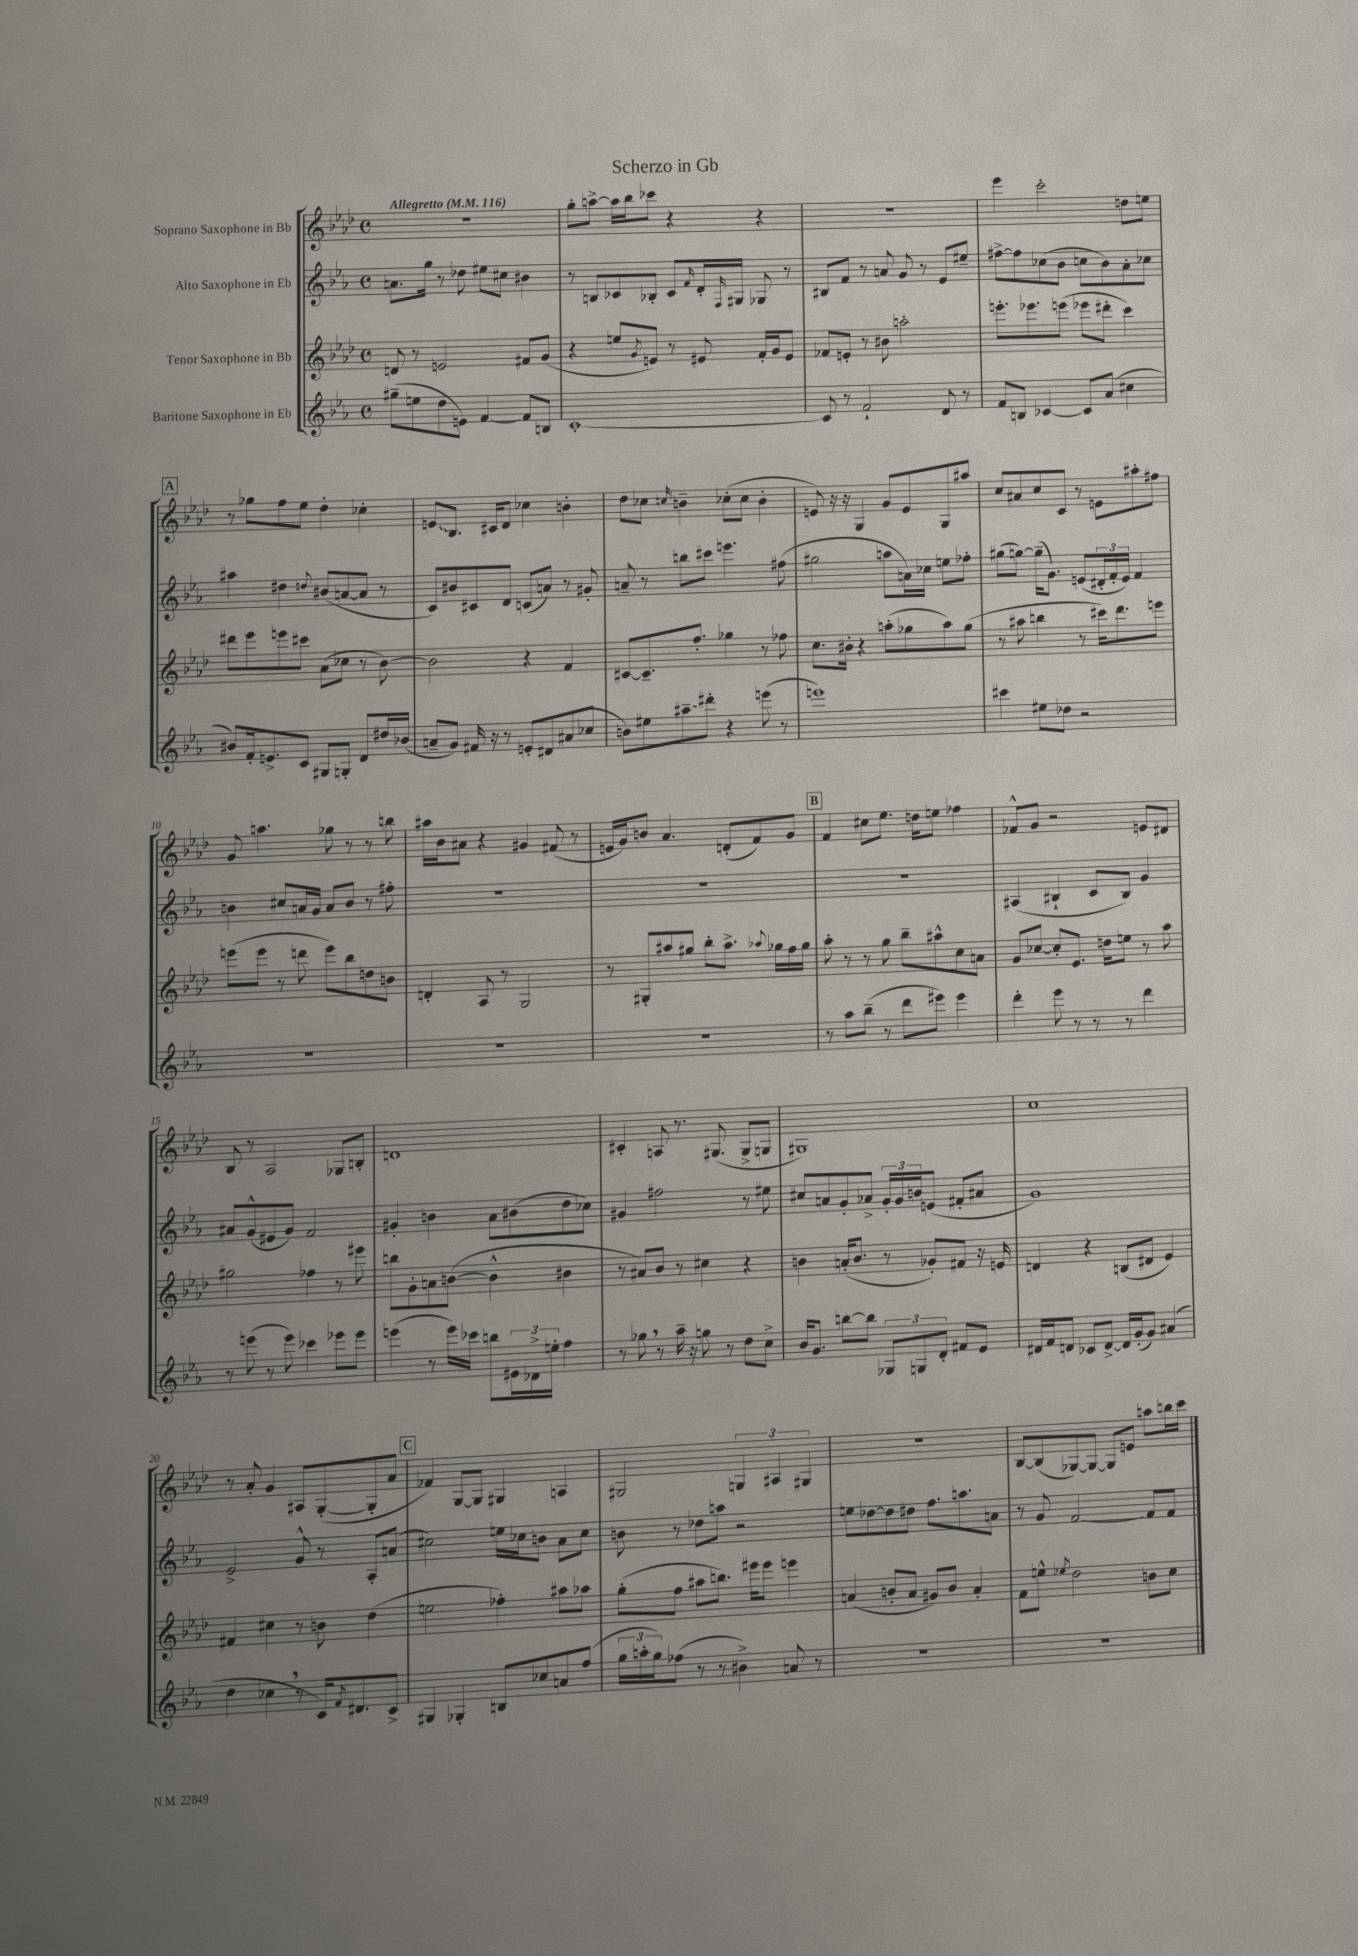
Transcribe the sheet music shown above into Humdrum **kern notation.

**kern	**kern	**kern	**kern
*staff4	*staff3	*staff2	*staff1
*clefG2	*clefG2	*clefG2	*clefG2
*k[b-e-a-]	*k[b-e-a-d-]	*k[b-e-a-]	*k[b-e-a-d-]
*M4/4	*M4/4	*M4/4	*M4/4
*met(c)	*met(c)	*met(c)	*met(c)
*MM116	*MM116	*MM116	*MM116
(8gg#~	8d	8.a	1r
8ee	8r	.	.
.	.	16gg	.
8dd	2e	8r	.
8e)	.	8dd-	.
[4f	.	8ee#	.
.	.	8cc#	.
8f]	8f#	4b#	.
8B	(8g	.	.
=	=	=	=
[1c'	4r	8r	8gg'
.	.	8B	[8aa^
.	8ee	8c-	16aa]
.	.	.	16bb-
.	8qg	.	.
.	8e)	8B-'	8ccc-
.	8r	8c-	4r
.	.	16qqf	.
.	8e#	16d'	.
.	.	16qqF	.
.	.	16G#	.
.	16f'	8G-	4r
.	16g	.	.
.	8e#	8r	.
=	=	=	=
8c]	8f-	8B#	1r
8r	8e'	8f	.
2f`	8r	8r	.
.	8b#	8a	.
.	2aa'	8g	.
.	.	8r	.
8d	.	8e-	.
8r	.	8ee#~	.
=	=	=	=
8f	8.eee'	[8ff#^	4eee-
8B	.	8ff#]	.
.	8.eee-	.	.
[4c-	.	(8cc-	2ccc'
.	(8eee	8b-	.
8c-]	8eee-	8cc	.
(8a-	8ddd#'	8b-)	.
4cc#	4ccc)	8a-'	8dd
.	.	8cc-	8ee
=	=	=	=
8b#)	8ddd#	4aa#	8r
16f'	8eee-	.	8gg-
8.e^	.	.	.
.	8eee	4dd#	8ff
8c	8ccc#	.	8ee-
.	.	8qqdd	.
8G#	(8a-	(8b#	4dd-'
8G'	8cc-	[8a	.
8d	8r	8a]	4cc-'
16dd#	[8b-)	8r	.
(16b-	.	.	.
=	=	=	=
8a~	2b-]	8c)	8e
8g)	.	8b#	8.B-
16f#	.	8c#	.
16r	.	.	16c#
8r	.	8d	8d-
8e'	4r	(8c	4cc-
8d#	.	8a)	.
(8a#	4f	8r	4b'
8cc-	.	8g#'	.
=	=	=	=
8b)	[8c#	8a~	8dd-
8ee#	8.c#~]	8r	8cc-
.	.	.	16qqcc
8aa#~	.	8bb	4b~
.	8.ff'	.	.
8ddd#'	.	8ccc#	.
4r	4gg-	4.eee	(8cc-'
.	.	.	8cc-
(8eee	8r	.	4b'
8r	8ff-	(8ff#	.
=	=	=	=
1eee)	8.cc	2gg#	8e)
.	.	.	16r
.	16b#'	.	16r
.	4r	.	4G
.	(8aa'	8aa	8g
.	8gg-	16a)	8e
.	.	16cc-	.
.	8aa)	8ee	8G
.	(8gg-	8ff-'	8aa#
=	=	=	=
4ccc#	8r	(8gg#	8cc
.	8aa#	[8gg)	8a#
8ee#	4bb	(16gg~]	8cc
.	.	8.g)	.
8dd-	.	.	8c
2r	8r	(8e	8r
.	16ccc#)	24d#'	8e
.	.	24f'	.
.	8.ddd-	.	.
.	.	24e)	.
.	.	4f	8aa#'
.	8eee	.	8ff#
=	=	=	=
1r	(8eee	4b	8g
.	8eee	.	4.aa
.	8r	8cc#	.
.	8ddd	16a	.
.	.	16g	.
.	8eee)	8a	8gg-
.	8bb-	8b	8r
.	8dd	8r	8r
.	8b	8ff#'	8bb
=	=	=	=
1r	4d'	1r	16aa#
.	.	.	16b-
.	.	.	8a#
.	8A-	.	4r
.	8r	.	.
.	2G	.	4g#
.	.	.	(8f#
.	.	.	8r
=	=	=	=
1r	8r	1r	16e
.	.	.	16g)
.	8G#'	.	8b
.	8aa#	.	4.a-
.	8gg#	.	.
.	8bb-'	.	.
.	8.aa#^	.	(8d'
.	.	.	8f)
.	8qqaa-	.	.
.	16gg-	.	.
.	16ff	.	8g
.	16gg-	.	.
=	=	=	=
8r	8aa-'	1r	4f
8aa-	8r	.	.
(8bb-~	8r	.	8cc#
8r	8gg	.	8.ee-
8ddd	8bb-~	.	.
.	.	.	16dd
8eee#)	8aa#^^	.	8ee
4eee#	8cc	.	4ff-
.	8a	.	.
=	=	=	=
4ddd'	8g	(4A#	8f-^^
.	[8cc-	.	8g
8eee-	8cc-']	4B#`	2r
8r	8.e-	.	.
8r	.	8c	.
.	16dd	.	.
8r	8ee	8B#)	.
4ddd	8r	4g	8e
.	8aa-	.	8d#
=	=	=	=
8r	2gg#	8a#	8B-
(8eee	.	(8g^^	8r
8r	.	8e#	2A-
8eee)	.	8g)	.
4ccc-	4ff-	2f	.
8eee-	8r	.	8G-
8eee-	8eee#	.	8B'
=	=	=	=
(4eee	8bb	4g#'	1d
.	8g'	.	.
8r	8a	4b	.
16eee)	([8b	.	.
16ccc-	.	.	.
8bb	4b^^]	8a-	.
24e#	.	(8b#	.
24d-^	.	.	.
24ee'	.	.	.
4ff	4b#	8dd	.
.	.	8cc-)	.
=	=	=	=
8r	8r	4g#	4c#'
8gg-	8a#)	.	.
8r	8b-	2ff#	8A
16aa-~	8r	.	8.r
16r	.	.	.
8gg	4cc#	.	.
.	.	.	(8.G#
8r	.	.	.
8dd	4r	8r	8G#^
8cc^	.	8ee#	8G
=	=	=	=
16b-	4b	8cc#	1G#)
8.g	.	.	.
.	.	8a	.
[8bb	(16a'	8g'	.
.	8.b	.	.
8bb]	.	8a-^	.
12G-	8r	24g'	.
.	.	24g	.
12G	.	24b	.
.	8g-')	(8e	.
12d'	.	.	.
8f#	8f#	8f#'	.
8e-	16r	8a#	.
.	16e	.	.
=	=	=	=
16d#	4d	1g)	1cc
16f	.	.	.
8d	.	.	.
8c-	4r	.	.
[8d^	.	.	.
16d]	(8B	.	.
(16g'	.	.	.
8g)	8d#	.	.
(4a#	4e-)	.	.
=	=	=	=
4dd	4f#	2e-^	8r
.	.	.	8a-'
4cc-	4cc#	.	4g
8r	8r	8g^^	8A#
16c)	8b	8r	([8G'
8qf	.	.	.
8.d#	.	.	.
.	(4dd-	8A-'	8G']
8c^	.	(8a	8a-
=	=	=	=
4G#	2ee	2cc#)	4f-)
4G-'	.	.	[8G
.	.	.	8G]
8B	4ff-')	16ee	4G#
.	.	16cc-	.
8cc-	.	8b	.
8a	8aa#	8a-	4A
(8ff	8aa-	8cc-	.
=	=	=	=
24gg	(8gg'	8b	2G#
24aa'	.	.	.
24gg)	.	.	.
(8ff-	8ff	8r	.
8r	8aa#	8dd-	.
8r	8.bb)	8aa	.
4b#^)	.	2r	6G
.	16eee#	.	.
.	8eee#	.	.
.	.	.	6A#
8a	4eee	.	.
.	.	.	6G#
8r	.	.	.
=	=	=	=
1r	(4a	8ee	1r
.	.	[8dd-	.
.	8b'	8dd-]	.
.	8a	8dd#	.
.	8g#)	8.ff	.
.	8b	.	.
.	.	8.aa	.
.	4a'	.	.
.	.	8a	.
=	=	=	=
1r	8f	8r	[8B-
.	8ee^^	8g	(8B-]
.	8qee-	.	.
.	2dd-	[2f	[8G-)
.	.	.	8G-_
.	.	.	8G-]
.	.	.	8e
.	8b	8f]	8aa
.	8cc	8f	16bb
.	.	.	16ccc
==	==	==	==
*-	*-	*-	*-
